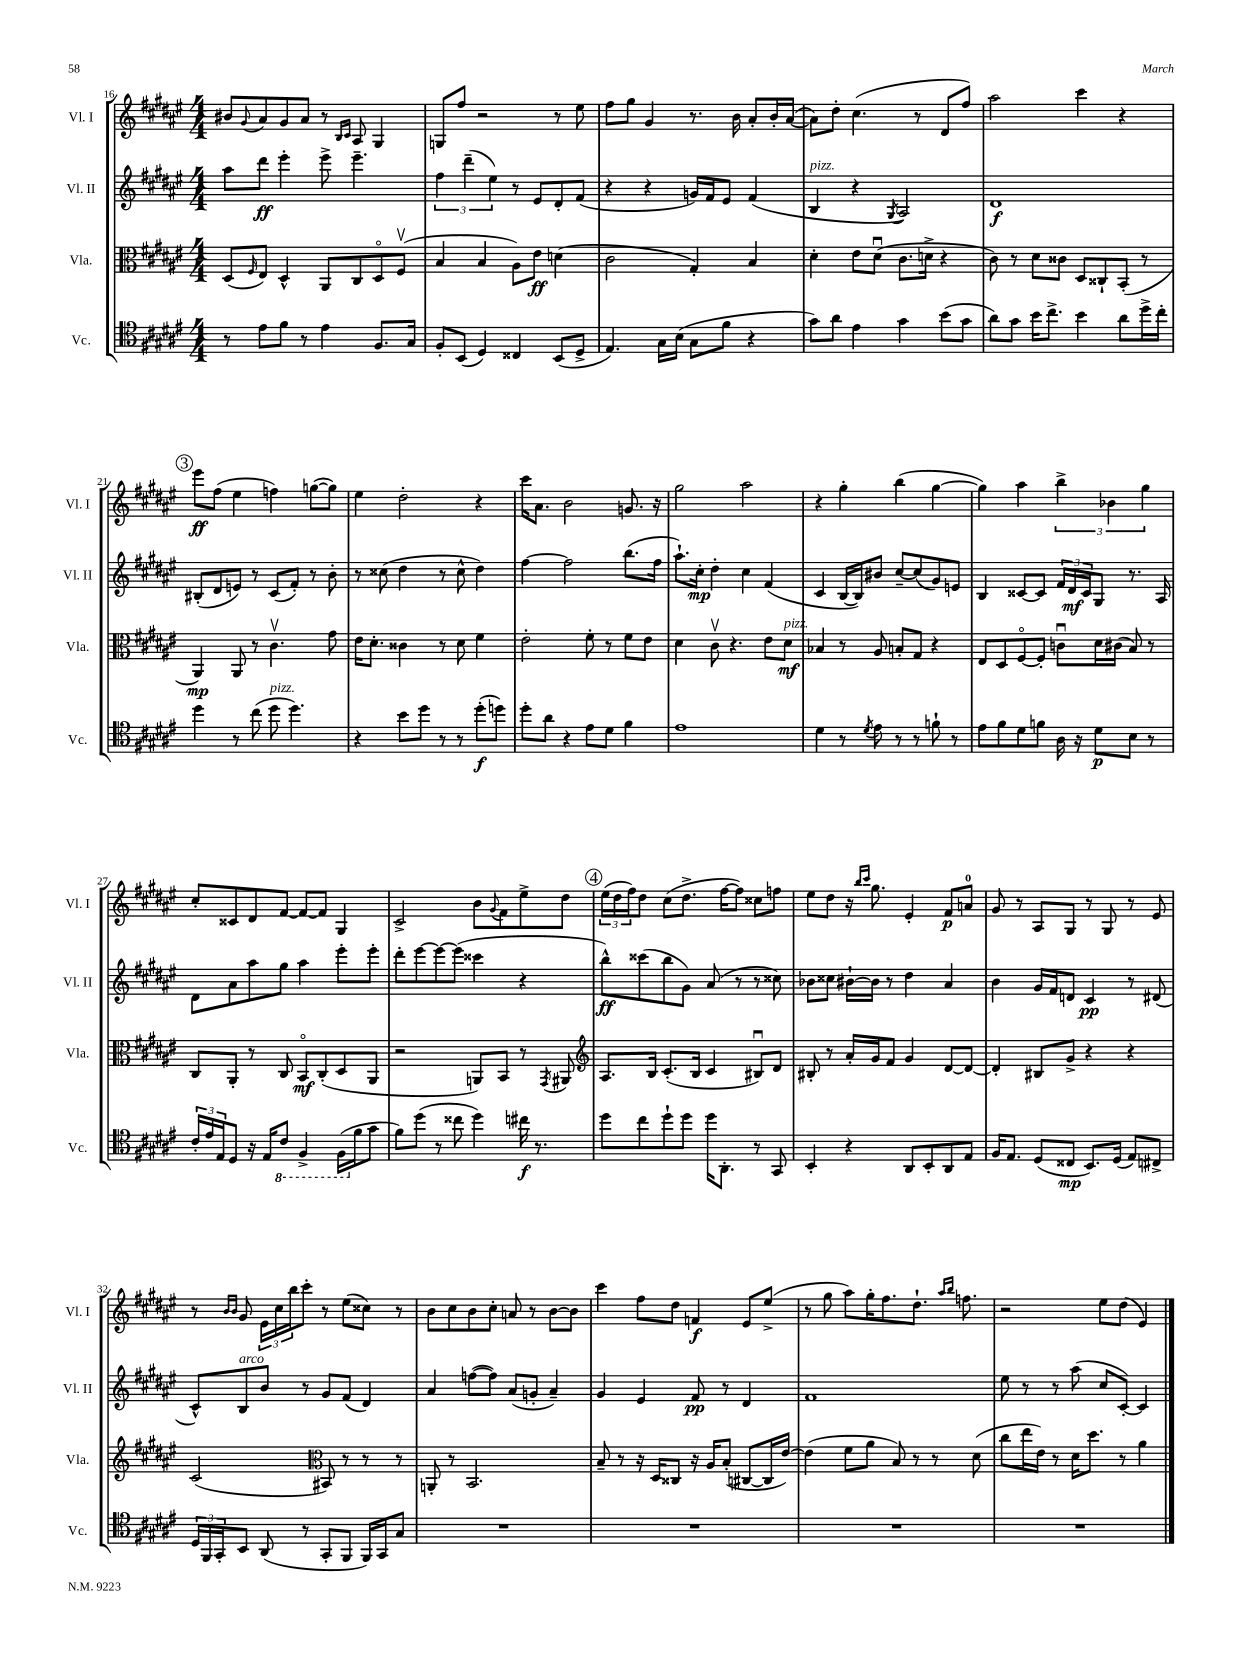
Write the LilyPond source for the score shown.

<<
\new StaffGroup <<
\new Staff = "s0" \with { instrumentName = "Vl. I" shortInstrumentName = "Vl. I" } {
    \clef treble \key fis \major \numericTimeSignature \time 4/4
    bis'8 \appoggiatura { gis'8 } ais'8 gis'8 ais'8 r8 \grace { b16 cis'16 } ais8 gis4 |
    g8 fis''8 r2 r8 eis''8 |
    fis''8 gis''8 gis'4 r8. b'16 ais'8-. b'16-. ais'16~( |
    ais'8) dis''8-. cis''4.( r8 dis'8 fis''8) |
    ais''2 cis'''4 r4 |
    \mark \markup { \circle "3" } eis'''8\ff fis''8( eis''4 f''4) g''8~( g''8) |
    eis''4 dis''2-. r4 |
    cis'''16 ais'8. b'2 g'8. r16 |
    gis''2 ais''2 |
    r4 gis''4-. b''4( gis''4~ |
    gis''4) ais''4 \tuplet 3/2 { b''4-> bes'4 gis''4 } |
    cis''8-. cisis'8 dis'8 fis'8~ fis'8~ fis'8 gis4 |
    cis'2-> b'8 \appoggiatura { gis'8 } fis'8 eis''8-> dis''8 |
    \mark \markup { \circle "4" } \tuplet 3/2 { eis''16( dis''16 fis''16) } dis''8 cis''8( dis''8.-> fis''16~ fis''8) cisis''8 f''8 |
    eis''8 dis''8 r16 \grace { b''16 cis'''16 } gis''8. eis'4-. fis'8\p a'8-0 |
    gis'8 r8 ais8 gis8 r8 gis8 r8 eis'8 |
    r8 \grace { b'16 b'16 } gis'8 \tuplet 3/2 { eis'16 cis''16 b''16 } cis'''8-. r8 eis''8( cisis''8) r8 |
    b'8 cis''8 b'8 cis''8-. a'8 r8 b'8~ b'8 |
    cis'''4 fis''8 dis''8 f'4\f eis'8 eis''8->( |
    r8 gis''8 ais''8) gis''16-. fis''8. dis''8.-! \grace { ais''16 b''16 } f''8. |
    r2 eis''8 dis''8( eis'4) \bar "|." |
}
\new Staff = "s1" \with { instrumentName = "Vl. II" shortInstrumentName = "Vl. II" } {
    \clef treble \key fis \major \numericTimeSignature \time 4/4
    ais''8 dis'''8\ff eis'''4-. eis'''8-> eis'''4.-- |
    \tuplet 3/2 { fis''4 dis'''4--( eis''4) } r8 eis'8 dis'8-. fis'8( |
    r4 r4 g'16) fis'16 eis'8 fis'4( |
    b4^\markup { \italic "pizz." } r4 \acciaccatura { gis8 } ais2) |
    dis'1\f |
    \mark \markup { \circle "3" } bis8-.( dis'8 e'8) r8 cis'8( fis'8-.) r8 b'8-. |
    r8 cisis''8( dis''4 r8 cisis''8-^ dis''4) |
    fis''4~ fis''2 b''8.( fis''16 |
    ais''8.-!) cis''16-.\mp dis''4-. cis''4 fis'4( |
    cis'4 b16~ b16) bis'8 cis''8~-- cis''8( gis'8) e'8 |
    b4 cisis'8~ cisis'8 \tuplet 3/2 { fis'16 dis'16\mf cisis'16 } gis8 r8. ais16 |
    dis'8 ais'8 ais''8 gis''8 ais''4 eis'''8-. eis'''8-. |
    dis'''8-. eis'''8~ eis'''8~ eis'''8( cisis'''4 r4 |
    \mark \markup { \circle "4" } b''8-^\ff) cisis'''8( b''8 gis'8) ais'8( r8 r8 cisis''8) |
    bes'8 cisis''8 bis'16~-! bis'16 r8 dis''4 ais'4 |
    b'4 gis'16 fis'16 d'8 cis'4\pp r8 dis'8( |
    cis'8-^) b8^\markup { \italic "arco" } b'8 r8 gis'8 fis'8( dis'4) |
    ais'4 f''8~( f''8) ais'8( g'8-. ais'4--) |
    gis'4 eis'4 fis'8\pp r8 dis'4 |
    fis'1 |
    eis''8 r8 r8 ais''8( cis''8 cis'8~-.) cis'4 \bar "|." |
}
\new Staff = "s2" \with { instrumentName = "Vla." shortInstrumentName = "Vla." } {
    \clef alto \key fis \major \numericTimeSignature \time 4/4
    dis8( \grace { fis16 } eis8) dis4-^ ais,8 cis8 dis8\flageolet fis8\upbow( |
    b4 b4 ais8) eis'8\ff d'4( |
    cis'2 gis4-.) b4 |
    dis'4-. eis'8 dis'8\downbow( cis'8. d'16-> r4 |
    cis'8) r8 dis'8 cisis'8 dis8 cisis8-! b,8-.( r8 |
    \mark \markup { \circle "3" } ais,4\mp) ais,8 r8 cis'4.\upbow gis'8 |
    eis'16 dis'8.-. cisis'4 r8 dis'8 fis'4 |
    eis'2-. fis'8-. r8 fis'8 eis'8 |
    dis'4 cis'8\upbow r4. eis'8 dis'8\mf^\markup { \italic "pizz." } |
    bes4 r8 ais8 b8-. gis8 r4 |
    eis8 dis8 fis8~\flageolet fis8-. c'8\downbow dis'16 cis'16( b8) r8 |
    cis8 ais,8-. r8 cis8 b,8\flageolet\mf cis8-.( dis8 ais,8 |
    r2 a,8) b,8 r8 \acciaccatura { gis,8 } ais,8 |
    \mark \markup { \circle "4" } \clef treble ais8. b16 cis'8.-.( b16 cis'4 bis8\downbow) dis'8 |
    bis8-. r8 ais'16-. gis'16 fis'8 gis'4 dis'8~ dis'8~ |
    dis'4-. bis8 gis'8-> r4 r4 |
    cis'2( \clef alto bis,8) r8 r8 r8 |
    a,8-. r8 b,2. |
    b8-- r8 r16 dis16 cisis8 r16 ais16 b8-.( cis8~ cis16 eis'16~) |
    eis'4( fis'8 ais'8 b8) r8 r8 dis'8( |
    cis''8 eis''16 eis'16) r8 dis'16 dis''8. r8 ais'4 \bar "|." |
}
\new Staff = "s3" \with { instrumentName = "Vc." shortInstrumentName = "Vc." } {
    \clef tenor \key fis \major \numericTimeSignature \time 4/4
    r8 eis'8 fis'8 r8 eis'4 fis8. gis16 |
    fis8-. b,8( dis4) cisis4 b,8( dis8-> |
    eis4.) gis16 b16( gis8 fis'8 r4 |
    gis'8) ais'8 eis'4 gis'4 b'8( gis'8 |
    ais'8) gis'8 b'16 cis''8.-> b'4 ais'8 dis''16-> cis''16-. |
    \mark \markup { \circle "3" } dis''4 r8 cis''8( dis''8^\markup { \italic "pizz." } dis''4.) |
    r4 b'8 dis''8 r8 r8 dis''8-.\f( d''8) |
    dis''8-. ais'8 r4 eis'8 dis'8 fis'4 |
    eis'1 |
    dis'4 r8 \acciaccatura { dis'8 } eis'8 r8 r8 f'8-! r8 |
    eis'8 fis'8 dis'8 f'8 ais16 r16 dis'8\p b8 r8 |
    \tuplet 3/2 { cis'16-. eis'16 eis16 } dis8 r16 eis16 \ottava #-1 cis8 fis,4-> fis,16( \ottava #0 fis'16 gis'8 |
    fis'8) dis''8( r8 cisis''8 dis''4) cis''16\f r8. |
    \mark \markup { \circle "4" } dis''8 cis''8 dis''8-! dis''8 dis''16 ais,8.-. r8 gis,8 |
    b,4-. r4 ais,8 b,8-. ais,8 eis8 |
    fis16 eis8. dis8( cisis8\mp b,8.) dis16( eis8) cis8-> |
    \tuplet 3/2 { dis16 fis,16 gis,16-. } b,8 ais,8( r8 gis,8-. fis,8 fis,16) gis,16 gis8 |
    R1 |
    R1 |
    R1 |
    R1 \bar "|." |
}
>>
>>
\layout { \context { \Score currentBarNumber = #16 } }
